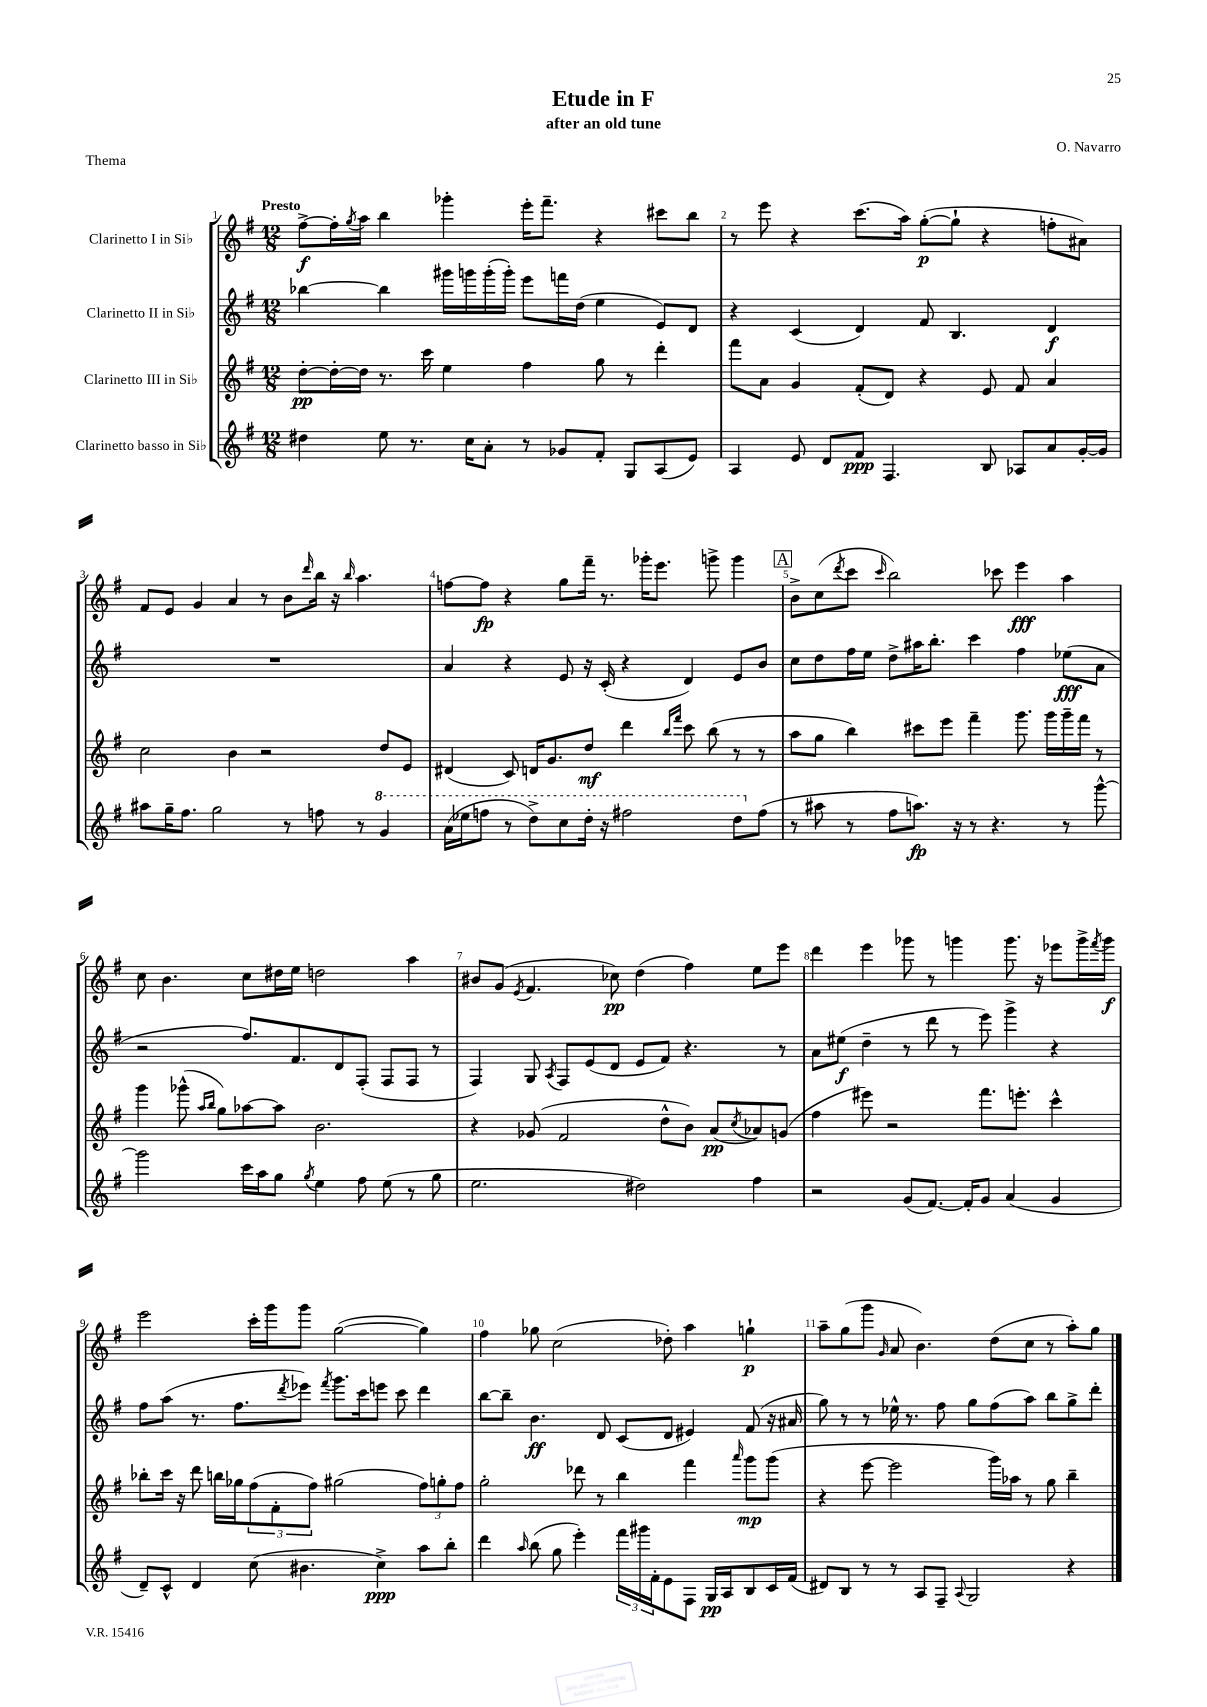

**kern	**kern	**kern	**kern
*staff4	*staff3	*staff2	*staff1
*clefG2	*clefG2	*clefG2	*clefG2
*k[f#]	*k[f#]	*k[f#]	*k[f#]
*M12/8	*M12/8	*M12/8	*M12/8
4dd#	[8dd'	[4bb-	[8ff#^
.	16dd'_	.	16ff#']
.	.	.	8qgg
.	16dd]	.	16aa
8ee	8.r	4bb-]	4bb
8.r	.	.	.
.	16ccc	.	.
.	4ee	16ggg#	4ggg-'
16cc	.	16ggg	.
8a'	.	(16ggg'	.
.	.	16ggg')	.
8r	4ff#	8eee	16eee'
.	.	.	8.fff#~
8g-	.	16fff	.
.	.	(16dd	.
8f#'	8gg	4ee	4r
8G	8r	.	.
(8A	4ddd'	8e)	8ccc#
8e)	.	8d	8bb
=	=	=	=
4A	8fff#	4r	8r
.	8a	.	8eee
8e	4g	(4c	4r
8d	.	.	.
8f#	(8f#'	4d)	(8.ccc
4.F#	8d)	.	.
.	.	.	16aa)
.	4r	8f#	([8gg'
.	.	4.B	8gg`]
8B	8e	.	4r
8A-	8f#	.	.
8a	4a	4d	8ff'
[16g'	.	.	8a#)
16g]	.	.	.
=	=	=	=
8aa#	2cc	1.r	8f#
16gg~	.	.	8e
8.ff#	.	.	.
.	.	.	4g
2gg	.	.	.
.	4b	.	4a
.	2r	.	8r
8r	.	.	8b
.	.	.	16qqddd
8ff	.	.	16bb
.	.	.	16r
.	.	.	16qqbb
8r	.	.	4.aa
4gg	8dd	.	.
.	8e	.	.
=	=	=	=
(16aa	(4d#	4a	[8ff
16eee-	.	.	.
8fff	.	.	8ff]
8r	8c)	4r	4r
8ddd^)	16d	.	.
.	8.g	.	.
8ccc	.	8e	8gg
16ddd'	8dd	16r	16fff#~
16r	.	(16c'	8.r
2fff#	4ddd	4r	.
.	.	.	16ggg-'
.	.	.	8.eee
.	16qqbb	.	.
.	16qqfff#	.	.
.	8ccc	4d)	.
.	(8bb	.	8ggg^
8ddd	8r	8e	4ggg
(8ff#	8r	8b	.
=	=	=	=
8r	8aa	8cc	8b^
8aa#	8gg	8dd	(8cc
.	.	.	8qddd
8r	4bb)	16ff#	8ccc
.	.	16ee	.
.	.	.	16qqccc
8ff#	.	8dd^	2bb)
8.aa)	8ccc#	16aa#	.
.	.	8.bb'	.
.	8eee	.	.
16r	.	.	.
8r	4fff#~	4ccc	.
4.r	.	.	8ccc-
.	8.ggg	4ff#	4eee
.	16ggg	.	.
8r	16ggg~	(8ee-	4aa
.	16fff#	.	.
[8ggg^^	8r	8a	.
=	=	=	=
2ggg]	4ggg	2r	8cc
.	.	.	4.b
.	(8ggg-^^	.	.
.	16qqaa	.	.
.	16qqbb	.	.
.	8gg)	.	.
16ccc	[8aa-	8.ff#)	8cc
16aa	.	.	.
8gg	8aa-]	.	16dd#
.	.	8.f#	16ee
8qgg	.	.	.
4ee	2.b	.	2dd
.	.	8d	.
8ff#	.	(8F#'	.
(8ee	.	8F#	.
8r	.	8F#	4aa
8gg	.	8r	.
=	=	=	=
2.ee	4r	4F#)	8b#
.	.	.	(8g
.	.	.	8qe
.	(8g-	8G	4.f#
.	.	8qA	.
.	2f#	8F#	.
.	.	(8e	.
.	.	8d	8cc-)
2dd#)	.	8e	(4dd
.	8dd^^	8f#)	.
.	8b)	4.r	4ff#)
.	(8a	.	.
.	8qcc	.	.
4ff#	8a-)	.	8ee
.	(8g	8r	8eee
=	=	=	=
2r	4ff#	8a	4ddd
.	.	(8ee#	.
.	8eee#)	4dd~	4eee
.	2r	.	.
(8g	.	8r	8ggg-
[8.f#)	.	8ddd	8r
.	.	8r	4ggg
16f#']	.	.	.
8g	8.fff#	8eee)	.
(4a	.	4ggg^	8.ggg
.	8.eee'	.	.
.	.	.	16r
4g	4ccc^^	4r	8eee-
.	.	.	16ggg^
.	.	.	8qfff#
.	.	.	16ggg
=	=	=	=
8d~)	8bb-'	8ff#	2eee
8c^^	16ccc	(8aa	.
.	16r	.	.
4d	8ddd	8.r	.
.	16bb	.	.
.	16gg-	8.ff#	.
(8cc	(12ff#	.	16ccc'
.	.	.	16ggg
.	12f#'	.	.
.	.	8qddd	.
4.b#	.	8eee-)	8ggg
.	12ff#)	.	.
.	.	8qfff#	.
.	(2gg#	8.ggg	([2gg
.	.	16ccc	.
4cc^)	.	8eee	.
.	.	8ccc	.
8aa	12ff#)	4ddd	4gg])
.	12gg'	.	.
8bb'	.	.	.
.	12ff#	.	.
=	=	=	=
4ddd	2gg'	[8bb	4ff#
.	.	8bb~]	.
16qqaa	.	.	.
(8bb	.	4.b	8gg-
8gg	.	.	(2cc
4eee')	8ddd-	.	.
.	8r	8d	.
24fff#	4bb	(8c	.
24ggg#	.	.	.
24f#'	.	.	.
8e	.	8d	8dd-')
8F#	4fff#	4e#)	4aa
16G	.	.	.
16A	.	.	.
.	16qqaaa	.	.
8B	8ggg	(8f#	4gg`
16c	(8ggg	16r	.
(16f#	.	16a#	.
=	=	=	=
8d#)	4r	8gg)	8aa~
8B	.	8r	(8gg
8r	[8eee	8r	8ggg
.	.	.	16qqg
8r	2eee]	16ee-^^	8a
.	.	8.r	.
8A	.	.	4.b)
8F#~	.	8ff#	.
8qqA	.	.	.
2G	.	8gg	.
.	16ggg)	(8ff#	(8dd
.	16aa-	.	.
.	8r	8aa)	8cc
.	8gg	8bb	8r
4r	4bb~	8gg^	8aa')
.	.	8ddd'	8gg
==	==	==	==
*-	*-	*-	*-
